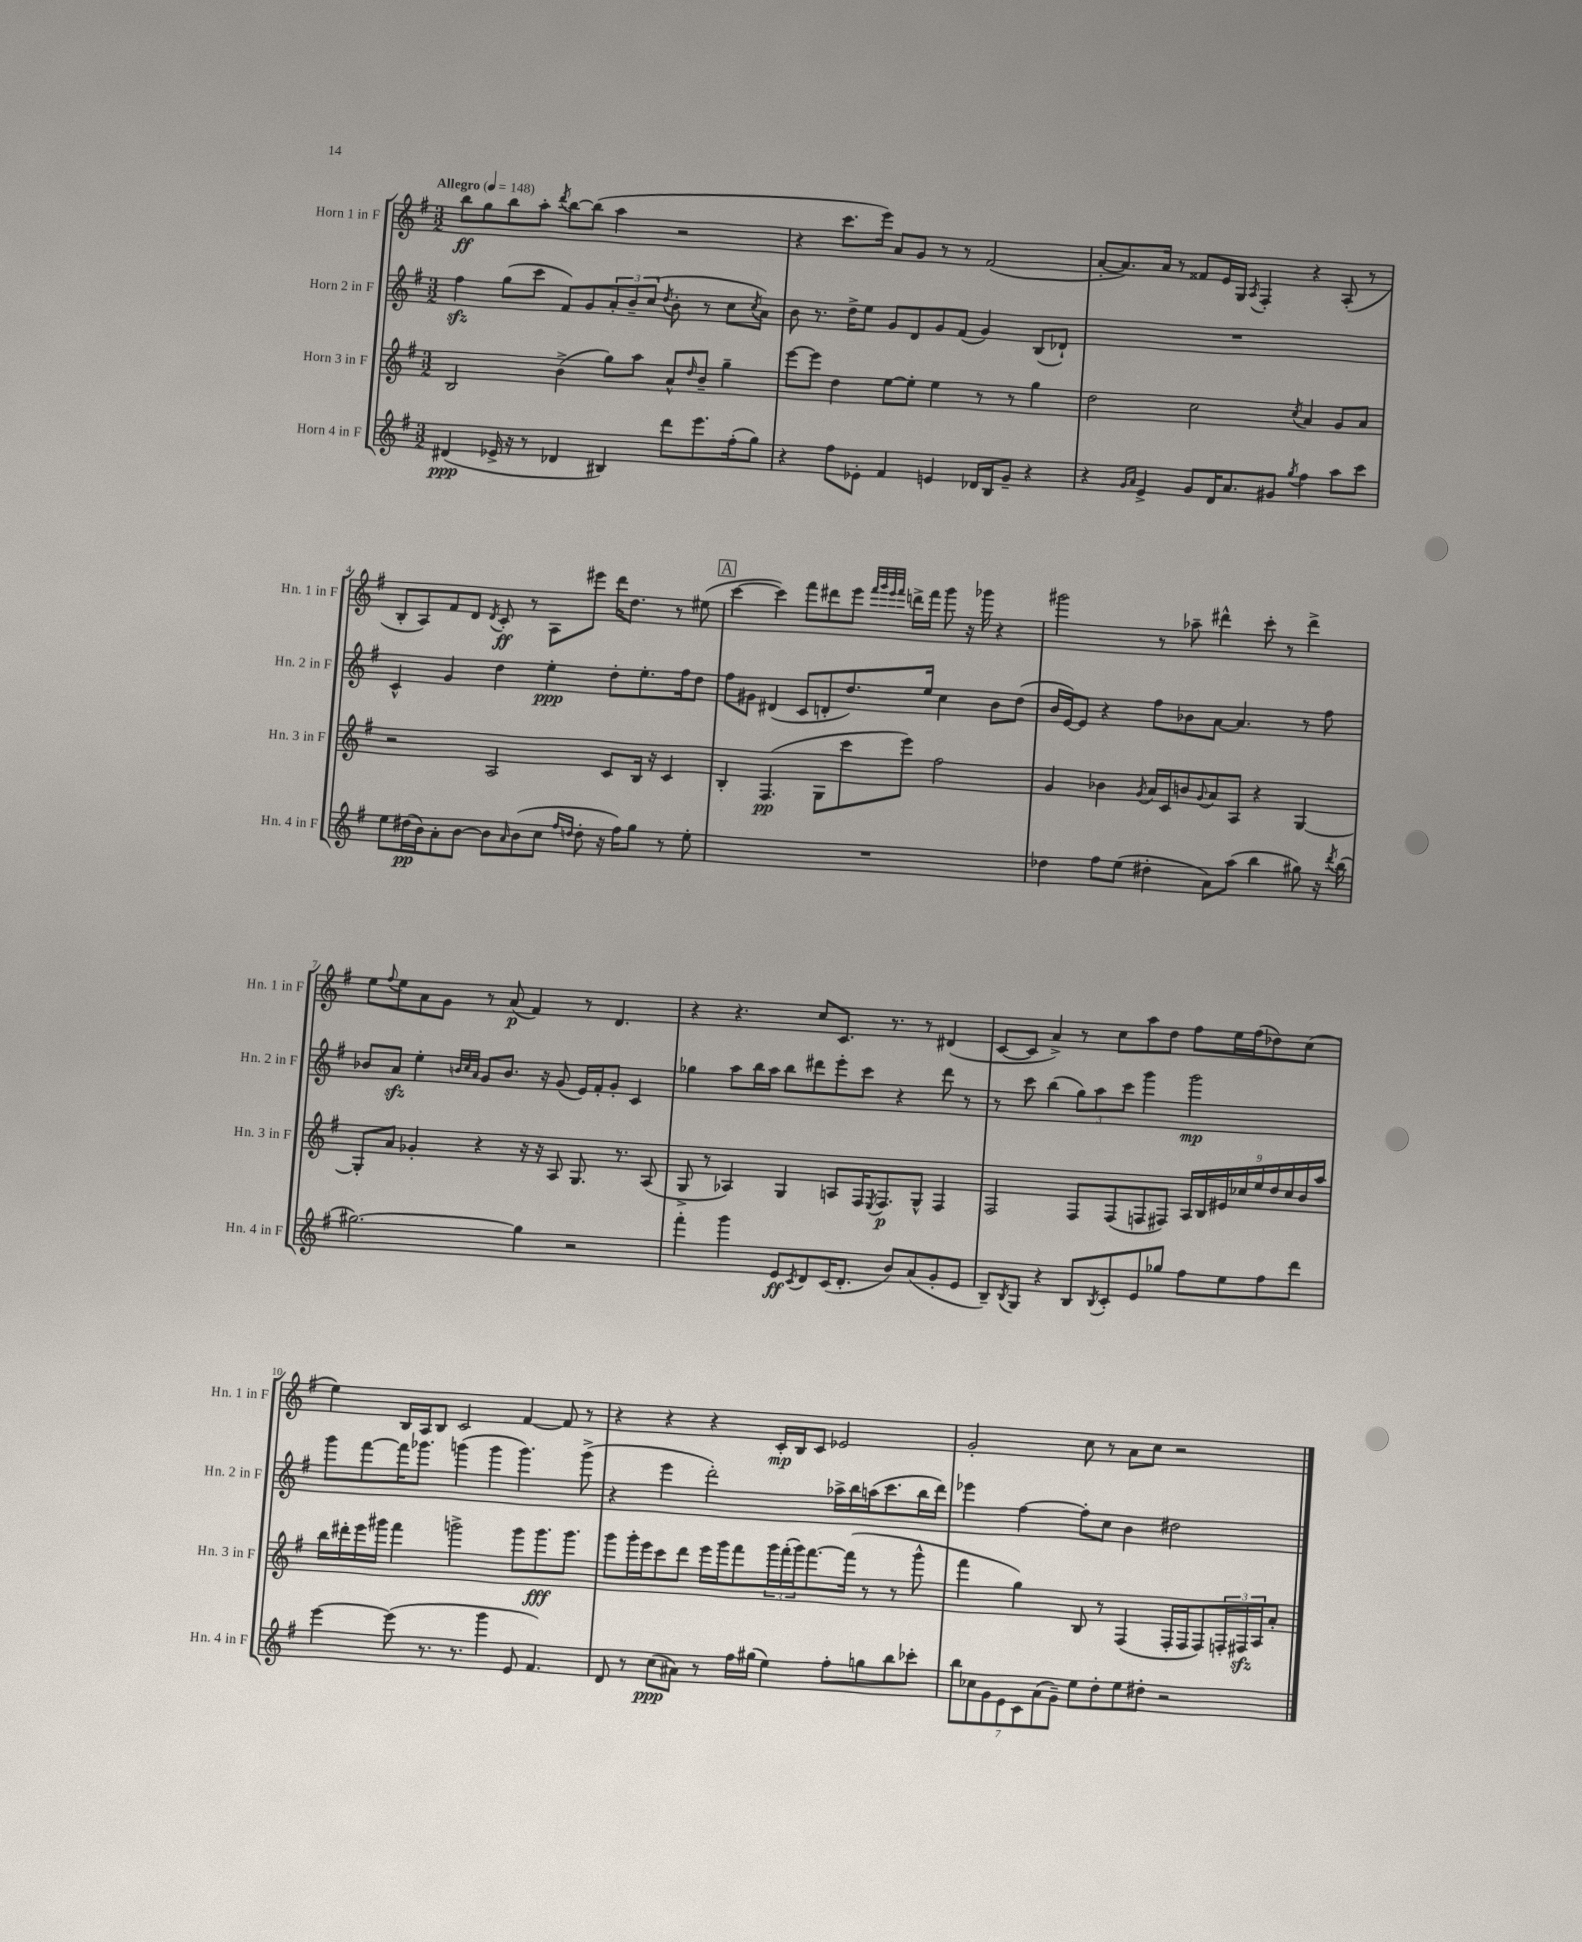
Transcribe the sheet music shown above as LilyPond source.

<<
\new StaffGroup <<
\new Staff = "s0" \with { instrumentName = "Horn 1 in F" shortInstrumentName = "Hn. 1 in F" } {
    \clef treble \key g \major \numericTimeSignature \time 3/2 \tempo "Allegro" 4 = 148
    b''8\ff g''8 b''8 a''8-. \acciaccatura { d'''8 } b''8~ b''8( a''4 r2 |
    r4 c'''8. e'''16) a'8 g'8 r8 r8 fis'2( |
    a'8~-. a'8.) a'16 r8 fisis'8 e'16 g16 \acciaccatura { a8 } fis4-. r4 a8-.( r8 |
    b8-. a8) fis'8 d'8 \acciaccatura { d'8 } c'8-.\ff r8 a8 eis'''8 d'''16 d''8. r8 eis''8( |
    \mark \markup { \box "A" } c'''4~ c'''4) fis'''8 dis'''8 e'''8 \grace { fis'''32 g'''32 e'''32 fis'''32 } d'''16-> fis'''16 g'''8 r16 ges'''16 r4 |
    gis'''2 r8 aes''8-- dis'''4-^ c'''8-. r8 dis'''4-> |
    e''8 \appoggiatura { fis''8 } e''8 a'8 g'8 r8 a'8\p( fis'4) r8 d'4. |
    r4 r4. c''8 c'8. r8. r8 dis'4( |
    c'8~ c'8 a'4->) r8 c''8 a''8 d''8 fis''8 e''16 fis''16( des''8) c''8( |
    e''4) b16 a16 b8 c'2 fis'4~ fis'8 r8 |
    r4 r4 r4 c'16-.\mp b16 c'8 ees'2 |
    g'2-. c''8 r8 a'8 c''8 r2 \bar "|." |
}
\new Staff = "s1" \with { instrumentName = "Horn 2 in F" shortInstrumentName = "Hn. 2 in F" } {
    \clef treble \key g \major \numericTimeSignature \time 3/2
    fis''4\sfz g''8( c'''8 fis'8) g'8 \tuplet 3/2 { a'8-. b'8-- c''8( } \acciaccatura { d''8 } b'8-. r8 c''8 \acciaccatura { c''8 } a'8) |
    b'8 r8. d''16-> e''8 g'8 d'8 g'8 fis'8( g'4) b8( des'8-!) |
    R1. |
    c'4-^ g'4 d''4 e''4-.\ppp d''8-. e''8.-. fis''16 d''8 |
    \mark \markup { \box "A" } fis''8 gis'8 dis'4( c'8 d'8-. d''8.) e''16 c''4 b'8 d''8( |
    b'16 e'16~) e'8 r4 fis''8 bes'8 a'8~ a'4. r8 fis''8 |
    bes'8 a'8\sfz e''4-. \grace { b'32 c''32 a'32 } g'8 b'8. r16 g'8( e'16) fis'16-. g'8-. c'4 |
    ges''4 a''8 b''16 a''16 b''8 dis'''8 e'''8-. c'''8 r4 dis'''8 r8 |
    r8 c'''8 b''4( \tuplet 3/2 { g''8) a''8 c'''8 } g'''4 g'''2\mp |
    g'''8 fis'''8~ fis'''16 ges'''8. g'''4( g'''4 g'''4.) g'''8->( |
    r4 e'''4 d'''2-.) aes''16-> b''16 a''16( c'''8. b''16 d'''16) |
    ees'''4 fis''4~ fis''8-. c''8 b'4 dis''2 \bar "|." |
}
\new Staff = "s2" \with { instrumentName = "Horn 3 in F" shortInstrumentName = "Hn. 3 in F" } {
    \clef treble \key g \major \numericTimeSignature \time 3/2
    b2 b'4->( g''8) a''8 a'8-^ \grace { d''16 } b'8-- g''4-- |
    e'''8~ e'''8 d''4 e''8~ e''8-. e''4 r8 r8 g''4 |
    d''2 c''2 \acciaccatura { c''8 } a'4 g'8 a'8 |
    r2 a2 c'8 b16 r16 c'4 |
    \mark \markup { \box "A" } b4-. fis4.\pp( g8 c'''8 e'''8) fis''2 |
    g'4 bes'4 \acciaccatura { g'8 } a'16 c'16 b'8 \appoggiatura { g'8 } a'8 a8 r4 g4~ |
    g8-. a'8 ges'4-. r4 r16 r16 a8 g8. r8. a8( |
    g8-> r8 aes4) g4 a8 fis16 \acciaccatura { e8 } fis8.\p g8-^ fis4 |
    fis2 fis8 fis8( f8 fis8) \tuplet 9/8 { a16 b16 eis'16 ces''16 e''16 d''16 ces''16 b'16 a''16 } |
    b''16 dis'''16-. e'''16 gis'''16 fis'''4 g'''2-> g'''8 g'''8.\fff g'''8. |
    g'''8 g'''16-. e'''16 c'''8 d'''8 e'''16 g'''16 fis'''8 \tuplet 3/2 { g'''16 fis'''16-.( g'''16) } fis'''8.~ fis'''16( r8 r8 g'''8-^ |
    fis'''4 g''4) b8 r8 fis4( fis16-. fis16 fis8) \tuplet 3/2 { f16-. fis16\sfz a16 } a'8-. \bar "|." |
}
\new Staff = "s3" \with { instrumentName = "Horn 4 in F" shortInstrumentName = "Hn. 4 in F" } {
    \clef treble \key g \major \numericTimeSignature \time 3/2
    dis'4\ppp( ees'16-> r16 r8 des'4 bis4) d'''8 e'''8. fis''16-.( g''8) |
    r4 fis''8 ees'8-. fis'4 e'4 des'16 b16 g'8-- r4 |
    r4 \grace { g'16 a'16 } e'4-> g'8 d'16 a'8. gis'8 \acciaccatura { g''8 } fis''4 a''8 c'''8 |
    e''8 dis''16\pp( b'16) a'8-. b'8~ b'8 \grace { a'16 } b'8( c''8 \grace { fis''16 d''16 } d''8-. r16 fis''16) g''8 r8 e''8-. |
    \mark \markup { \box "A" } R1. |
    des''4 fis''8 e''8( dis''4-. a'8) a''8( b''4 gis''8) r16 \acciaccatura { d'''8 } b''16( |
    gis''2.~) gis''4 r2 |
    fis'''4-. g'''4 e'8\ff \acciaccatura { c'8 } d'8 c'16( d'8.-. b'8) a'8( g'8-. e'8 |
    b8--) \acciaccatura { b8 } g8 r4 b8 \acciaccatura { b8 } c'8-. e'8 ges''8 fis''8 e''8 fis''8 d'''8 |
    e'''4~ e'''8( r8. r8. g'''4 e'8 fis'4.) |
    d'8 r8 c''8\ppp( ais'8) r8 fis''16 gis''16( e''4) fis''8-. g''8 b''8 ces'''8-. |
    \tuplet 7/4 { b''8 ces''8 g'8 e'8 c'8 a'8( g'8--) } e''8 d''8-. e''8 dis''8-. r2 \bar "|." |
}
>>
>>
